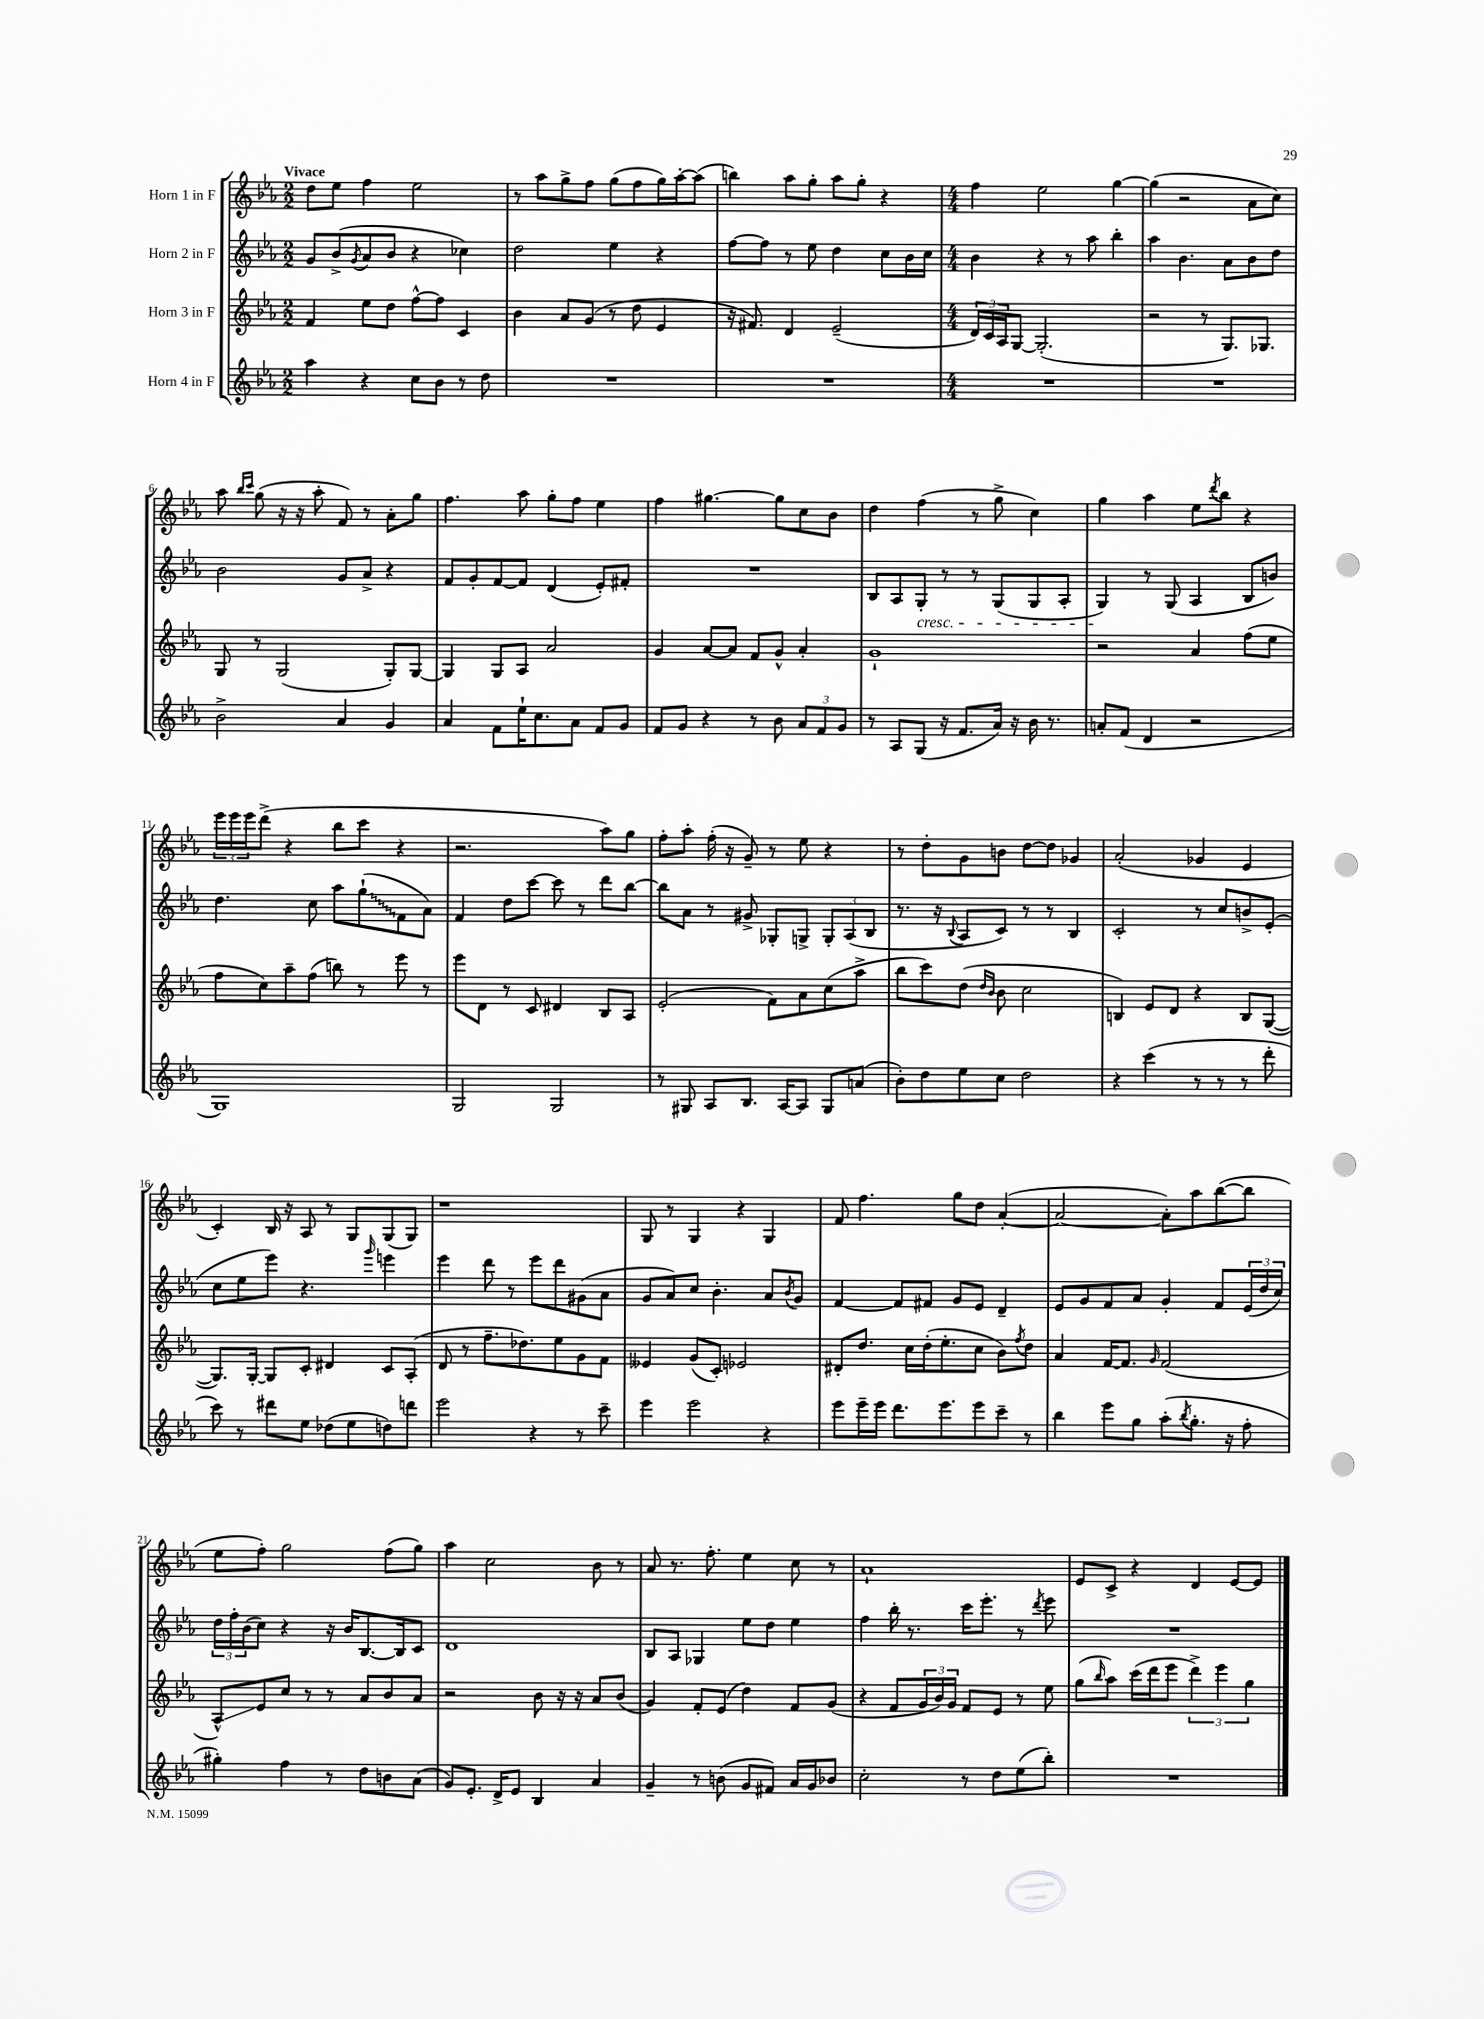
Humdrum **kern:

**kern	**kern	**kern	**kern
*staff4	*staff3	*staff2	*staff1
*clefG2	*clefG2	*clefG2	*clefG2
*k[b-e-a-]	*k[b-e-a-]	*k[b-e-a-]	*k[b-e-a-]
*M2/2	*M2/2	*M2/2	*M2/2
4aa-	4f	8g	8dd
.	.	(8b-^	8ee-
.	.	8qg	.
4r	8ee-	8a-	4ff
.	8dd	8b-	.
8cc	[8ff^^	4r	2ee-
8b-	8ff]	.	.
8r	4c	4cc-)	.
8dd	.	.	.
=	=	=	=
1r	4b-	2dd	8r
.	.	.	8aa-
.	8a-	.	8gg^
.	(8g	.	8ff
.	8r	4ee-	(8gg
.	8dd	.	8ff
.	4e-	4r	16gg)
.	.	.	[16aa-'
.	.	.	(8aa-]
=	=	=	=
1r	16r	[8ff	4bb)
.	8.f#)	.	.
.	.	8ff]	.
.	4d	8r	8aa-
.	.	8ee-	8gg'
.	(2e-~	4dd	8aa-
.	.	.	8gg'
.	.	8cc	4r
.	.	16b-	.
.	.	16cc	.
=	=	=	=
*M4/4	*M4/4	*M4/4	*M4/4
1r	24d)	4b-	4ff
.	24c	.	.
.	24A-	.	.
.	[8G	.	.
.	(2.G']	4r	2ee-
.	.	8r	.
.	.	8aa-	.
.	.	4bb-'	[4gg
=	=	=	=
1r	2r	4aa-	(4gg]
.	.	4.b-	2r
.	8r	.	.
.	8.G)	8a-	.
.	.	8b-	8a-
.	8.G-	.	.
.	.	8dd	8cc)
=	=	=	=
2b-^	8G	2b-	8aa-
.	.	.	16qqbb-
.	.	.	16qqccc
.	8r	.	(8gg
.	(2G	.	16r
.	.	.	16r
.	.	.	8aa-'
4a-	.	8g	8f)
.	.	8a-^	8r
4g	8G')	4r	8a-'
.	[8G	.	8gg
=	=	=	=
4a-	4G]	8f	4.ff
.	.	8g'	.
8f	8G	[8f	.
16ee-`	8A-	8f]	8aa-
8.cc	.	.	.
.	2a-	(4d	8gg'
8a-	.	.	8ff
8f	.	8e-')	4ee-
8g	.	8f#'	.
=	=	=	=
8f	4g	1r	4ff
8g	.	.	.
4r	[8a-	.	[4.gg#
.	8a-]	.	.
8r	8f	.	.
8b-	8g^^	.	8gg#]
12a-	4a-'	.	8cc
12f	.	.	.
.	.	.	8b-
12g	.	.	.
=	=	=	=
8r	1g`	8B-	4dd
8A-	.	8A-	.
(8G	.	8G'	(4ff
16r	.	8r	.
8.f	.	.	.
.	.	8r	8r
16a-)	.	(8G	8gg^
16r	.	.	.
16b-	.	8G	4cc)
8.r	.	.	.
.	.	8A-'	.
=	=	=	=
8a'	2r	4G)	4gg
(8f	.	.	.
4d	.	8r	4aa-
.	.	(8G	.
2r	4a-	4A-	8ee-
.	.	.	8qddd
.	.	.	8bb-
.	(8ff	8B-	4r
.	8ee-	8b)	.
=	=	=	=
1G)	8ff	4.dd	24eee-
.	.	.	24eee-
.	.	.	24eee-
.	8cc)	.	(8ddd^
.	8aa-~	.	4r
.	(8ff	8cc	.
.	8bb)	8aa-	8bb-
.	8r	(8gg`	8ccc
.	8eee-	8f	4r
.	8r	8a-)	.
=	=	=	=
2G	8eee-	4f	2.r
.	8d	.	.
.	8r	8dd	.
.	8c	[8ccc	.
2G	4d#	8ccc]	.
.	.	8r	.
.	8B-	8ddd	8aa-)
.	8A-	[8bb-	8gg
=	=	=	=
8r	(2e-'	8bb-]	8ff'
8G#	.	8a-	8aa-'
8A-	.	8r	(16ff'
.	.	.	16r
8.B-	.	8g#^	8g~)
.	8f)	8G-'	8r
[16A-	.	.	.
8A-]	8a-	8G^	8ee-
8G#	(8cc	12G'	4r
.	.	(12A-	.
(8a	8aa-^	.	.
.	.	12B-	.
=	=	=	=
8b-')	8bb-	8.r	8r
8dd	8ccc)	.	8dd'
.	.	16r	.
.	.	8qqB-	.
8ee-	(8dd	8A-	8g
.	16qqdd	.	.
.	16qqb-	.	.
8cc	8b-	8c)	8b
2dd	2cc	8r	[8dd
.	.	8r	8dd]
.	.	4B-	4g-
=	=	=	=
4r	4B)	2c'	(2a-'
(4ccc	8e-	.	.
.	8d	.	.
8r	4r	8r	4g-
8r	.	8cc	.
8r	8B	8b^	4e-
8ddd'	([8G	(8e-'	.
=	=	=	=
8ccc)	8.G])	8cc	4c')
8r	.	8ee-	.
.	[16G'	.	.
8ddd#	8G]	8eee-)	16B-
.	.	.	16r
8ee-	8c'	4.r	8A-
(8dd-	4d#	.	8r
8ee-	.	.	8G
.	.	16qqggg	.
8dd)	8c	4eee	(8G
8ddd	(8A-'	.	8G)
=	=	=	=
2eee-	8d	4eee-	1r
.	8r	.	.
.	8.ff~	8ddd	.
.	.	8r	.
.	8.dd-)	.	.
4r	.	8eee-	.
.	8ee-	8ddd	.
8r	8g	(8g#	.
8ccc~	8f	8a-	.
=	=	=	=
4eee-	4e--	8g	8G
.	.	8a-)	8r
2eee-	(8g	8cc	4G
.	8c')	4.b-'	.
.	2e-	.	4r
4r	.	8a-	4G
.	.	8qb-	.
.	.	8g	.
=	=	=	=
8eee-	8d#'	[4f	8f
16eee-~	8.dd	.	4.ff
16eee-	.	.	.
8.ddd	.	8f]	.
.	16cc	.	.
.	(16dd'	8f#	.
8.eee-	8.ee-'	.	.
.	.	8g	8gg
8eee-	8cc	8e-	8dd
8ccc~	8b-)	4d~	([4a-'
.	8qff	.	.
8r	8dd	.	.
=	=	=	=
4bb-	4a-	8e-	2a-_
.	.	8g	.
8eee-	[16f	8f	.
.	8.f]	.	.
8gg	.	8a-	.
.	16qqg	.	.
(8aa-'	(2f	4g'	8a-'])
8qbb-	.	.	.
8.gg'	.	.	8aa-
.	.	8f	([8bb-
16r	.	.	.
8ff'	.	(24e-	8bb-]
.	.	24dd	.
.	.	24cc)	.
=	=	=	=
4gg#')	8A-^^)	24dd	8ee-
.	.	24ff'	.
.	.	(24b-	.
.	8e-	8cc)	8ff')
4ff	8cc	4r	2gg
.	8r	.	.
8r	8r	16r	.
.	.	16b-	.
8dd	8a-	[8.B-	.
8b	8b-	.	(8ff
.	.	16B-]	.
(8a-	8a-	8c	8gg)
=	=	=	=
8g)	2r	1d	4aa-
8.e-'	.	.	.
.	.	.	2cc
16d^	.	.	.
8e-	.	.	.
4B-	8b-	.	.
.	16r	.	.
.	16r	.	.
4a-	8a-	.	8b-
.	(8b-	.	8r
=	=	=	=
4g~	4g)	8B-	8a-
.	.	8A-	8.r
8r	8f'	4G-	.
.	.	.	8.ff'
(8b	(8e-	.	.
8g	4dd)	8ee-	4ee-
8f#)	.	8dd	.
16a-	8f	4ee-	8cc
16g	.	.	.
8b-	(8g	.	8r
=	=	=	=
2cc'	4r	4ff	1a-`
.	8f	16bb-'	.
.	.	8.r	.
.	24g	.	.
.	24b-)	.	.
.	24g	.	.
8r	8f	16ccc	.
.	.	8.eee-'	.
8dd	8e-	.	.
(8ee-	8r	8r	.
.	.	8qddd	.
8bb-')	8ee-	8eee-	.
=	=	=	=
1r	(8gg	1r	8e-
.	16qqbb-	.	.
.	8aa-)	.	8c^
.	(16ccc	.	4r
.	16ddd	.	.
.	8eee-	.	.
.	6ddd^)	.	4d
.	6eee-	.	.
.	.	.	[8e-
.	6gg	.	.
.	.	.	8e-]
==	==	==	==
*-	*-	*-	*-
